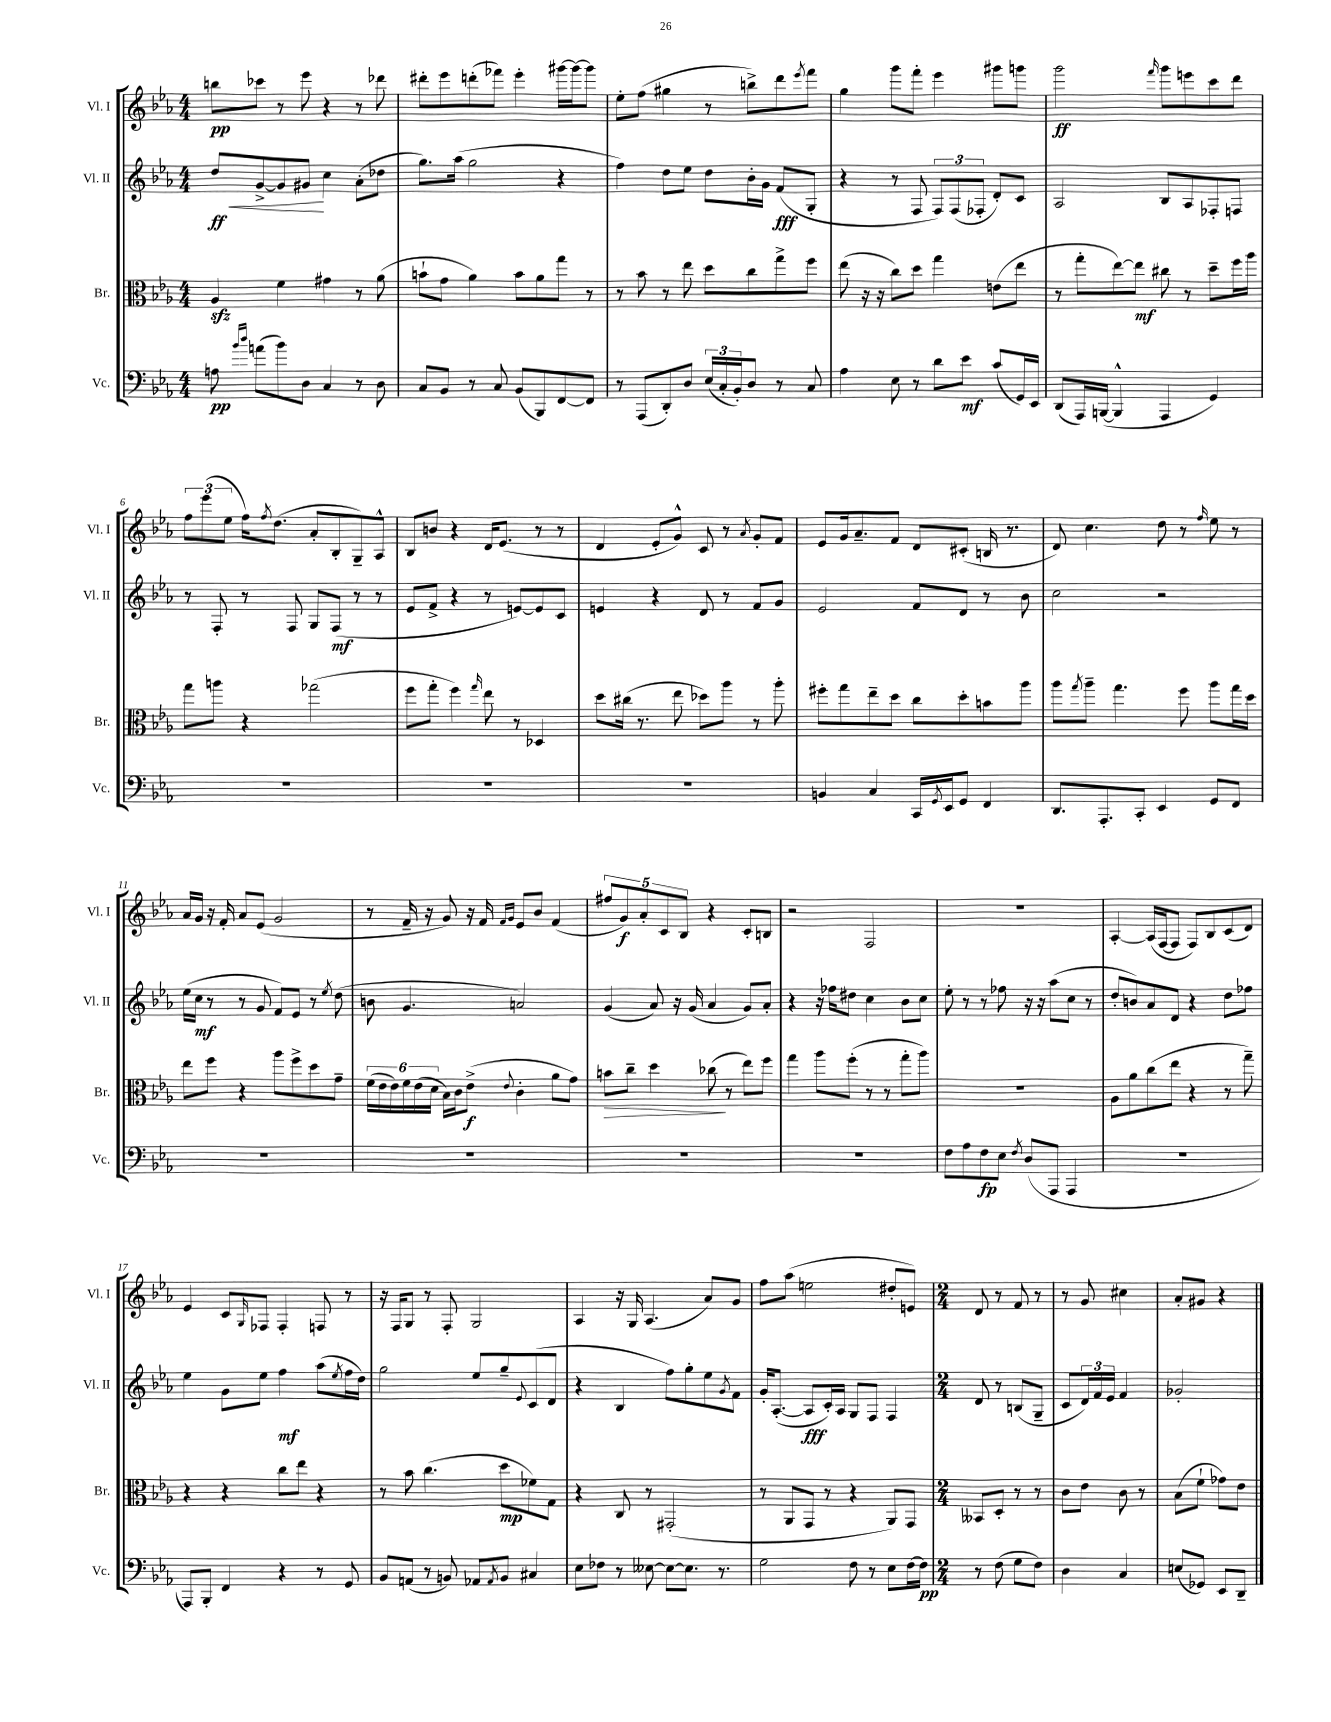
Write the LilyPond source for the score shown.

<<
\new StaffGroup <<
\new Staff = "s0" \with { instrumentName = "Vl. I" shortInstrumentName = "Vl. I" } {
    \clef treble \key ees \major \numericTimeSignature \time 4/4
    b''8\pp ces'''8 r8 ees'''8 r4 r8 des'''8 |
    dis'''8-. ees'''8 d'''8-.( fes'''8) ees'''4-. gis'''16~ gis'''16~ gis'''8 |
    ees''8-. f''8( gis''4 r8 b''8->) d'''8 \acciaccatura { ees'''8 } f'''8 |
    g''4 g'''8 f'''8-. ees'''4 gis'''8 g'''8 |
    g'''2\ff \grace { f'''16 } g'''8 e'''8 c'''8 d'''8 |
    \tuplet 3/2 { f''8 ees'''8( ees''8 } f''16) \acciaccatura { f''8 } d''8.( aes'8-. bes8-. g8--) aes8-^ |
    bes8 b'8 r4 d'16 ees'8.( r8 r8 |
    d'4 ees'8-. g'8-^) c'8 r8 \acciaccatura { aes'8 } g'8-. f'8 |
    ees'8 g'16 aes'8.-- f'8 d'8 cis'8-.( b16 r8. |
    d'8) c''4. d''8 r8 \grace { f''16 } ees''8 r8 |
    aes'16 g'16 r16 f'16-. aes'8 ees'8( g'2 |
    r8 f'16-- r16 g'8) r16 f'16 \grace { f'16 g'16 } ees'8 bes'8 f'4( |
    \tuplet 5/4 { fis''8 g'8\f) aes'8-. c'8 bes8 } r4 c'8-. b8 |
    r2 f2 |
    R1 |
    aes4~-. aes16( f16~ f8 f8) bes8 c'8( d'8) |
    ees'4 c'8 \grace { g16 } fes8 fes4-. f8 r8 |
    r16 f16 g8 r8 f8-. g2 |
    aes4 r16 g16 aes4.( aes'8) g'8 |
    f''8 aes''8( e''2 dis''8-. e'8) |
    \numericTimeSignature \time 2/4 d'8 r8 f'8 r8 |
    r8 g'8 cis''4 |
    aes'8-. gis'8 r4 \bar "|." |
}
\new Staff = "s1" \with { instrumentName = "Vl. II" shortInstrumentName = "Vl. II" } {
    \clef treble \key ees \major \numericTimeSignature \time 4/4
    d''8\ff\< g'8~-> g'8 gis'8\! c''4 aes'8-.( des''8 |
    g''8.) aes''16( g''2 r4 |
    f''4) d''8 ees''8 d''8 bes'16-. g'16 f'8\fff( g8-. |
    r4 r8 f8 \tuplet 3/2 { f8) f8( fes8-. } d'8-.) c'8 |
    aes2 bes8 aes8 fes8-. f8 |
    r8 f8-. r8 f8 g8 f8\mf( r8 r8 |
    ees'8 f'8-> r4 r8 e'8~) e'8 c'8 |
    e'4 r4 d'8 r8 f'8 g'8 |
    ees'2 f'8 d'8 r8 bes'8 |
    c''2 r2 |
    ees''16( c''16\mf r8 r8 g'8 f'8) ees'8 r8 \acciaccatura { ees''8 } d''8( |
    b'8 g'4. a'2) |
    g'4( aes'8) r16 g'16( aes'4 g'8) aes'8-. |
    r4 r16 fes''16 dis''8 c''4 bes'8 c''8 |
    ees''8-. r8 r8 fes''8 r16 r16 aes''8( c''8 r8 |
    d''8-. b'8) aes'8 d'8 r4 d''8 fes''8 |
    ees''4 g'8 ees''8 f''4\mf aes''8( \acciaccatura { ees''8 } f''16 d''16) |
    g''2 ees''8 g''8-- \appoggiatura { ees'8 } c'8( d'8 |
    r4 bes4 f''8) g''8-. ees''8 \acciaccatura { g'8 } f'8 |
    g'16-. aes8.~-.( aes8\fff c'16-.) aes16 g8 f8 f4 |
    \numericTimeSignature \time 2/4 d'8 r8 b8( g8-- |
    c'8 \tuplet 3/2 { d'16) f'16 ees'16 } f'4 |
    ges'2-. \bar "|." |
}
\new Staff = "s2" \with { instrumentName = "Br." shortInstrumentName = "Br." } {
    \clef alto \key ees \major \numericTimeSignature \time 4/4
    aes4\sfz f'4 gis'4 r8 aes'8( |
    b'8-! g'8 aes'4) b'8 aes'8 g''8 r8 |
    r8 bes'8 r8 ees''8 d''8 c''8 g''8-> f''8 |
    ees''8( r16 r16 c''8) d''8 g''4 e'8( ees''8 |
    r8 g''8-. ees''8~) ees''8\mf cis''8 r8 d''8-- f''16 aes''16 |
    g''8 a''8 r4 ges''2( |
    f''8 g''8-. f''4) \grace { g''16 } ees''8 r8 des4 |
    d''8 cis''16( r8. ees''8 des''8) aes''8 r8 aes''8-. |
    fis''8-. g''8 ees''8-- d''8 c''8 d''8-. b'8 aes''8 |
    aes''8 \acciaccatura { g''8 } aes''8-- g''4. f''8 aes''8 g''16 d''16 |
    ees''8 f''8 r4 aes''8 f''8-> d''8 g'8-- |
    \tuplet 6/4 { f'16( ees'16 ees'16) f'16 ees'16( d'16 } bes16) c'16 ees'8->\f( \appoggiatura { ees'8 } c'4-. aes'8 g'8) |
    b'8\> c''8-- d''4 ces''8\!( r8 ees''8) f''8 |
    g''4 aes''8 f''8-.( r8 r8 g''8-. aes''8) |
    R1 |
    aes8 aes'8 c''8( ees''8 r4 r8 g''8--) |
    r4 r4 c''8 ees''8 r4 |
    r8 bes'8 c''4.( d''8\mp fes'8) g8 |
    r4 c8 r8 gis,2-.( |
    r8 aes,8 g,8 r8 r4 aes,8) g,8 |
    \numericTimeSignature \time 2/4 beses,8 d8-. r8 r8 |
    c'8 ees'8 c'8 r8 |
    bes8( f'8-! ges'8) ees'8 \bar "|." |
}
\new Staff = "s3" \with { instrumentName = "Vc." shortInstrumentName = "Vc." } {
    \clef bass \key ees \major \numericTimeSignature \time 4/4
    a8\pp \grace { bes'16 d''16 } a'8( bes'8) d8 c4 r8 d8 |
    c8 bes,8 r8 c8 bes,8( bes,,8) f,8~ f,8 |
    r8 aes,,8( d,8-.) d8 \tuplet 3/2 { ees16( c16-. bes,16-.) } d8 r8 c8 |
    aes4 ees8 r8 d'8 ees'8\mf c'8( g,16) ees,16 |
    d,8( aes,,16) b,,16~( b,,4-^ aes,,4 g,4) |
    R1 |
    R1 |
    R1 |
    b,4 c4 c,16 \acciaccatura { g,8 } ees,16 g,8 f,4 |
    d,8. aes,,8.-. c,8-. ees,4 g,8 f,8 |
    R1 |
    R1 |
    R1 |
    R1 |
    f8 aes8 f8\fp ees8 \acciaccatura { f8 } d8( aes,,8 aes,,4 |
    R1 |
    aes,,8) bes,,8-. f,4 r4 r8 g,8 |
    bes,8 a,8( r8 b,8) aes,8 \acciaccatura { aes,8 } b,8 cis4 |
    ees8 fes8 r8 eeses8~ eeses8~ eeses8. r8. |
    g2 f8 r8 ees8 f16~ f16\pp |
    \numericTimeSignature \time 2/4 r8 f8( g8 f8) |
    d4 c4 |
    e8( ges,8) ees,8 d,8-- \bar "|." |
}
>>
>>
